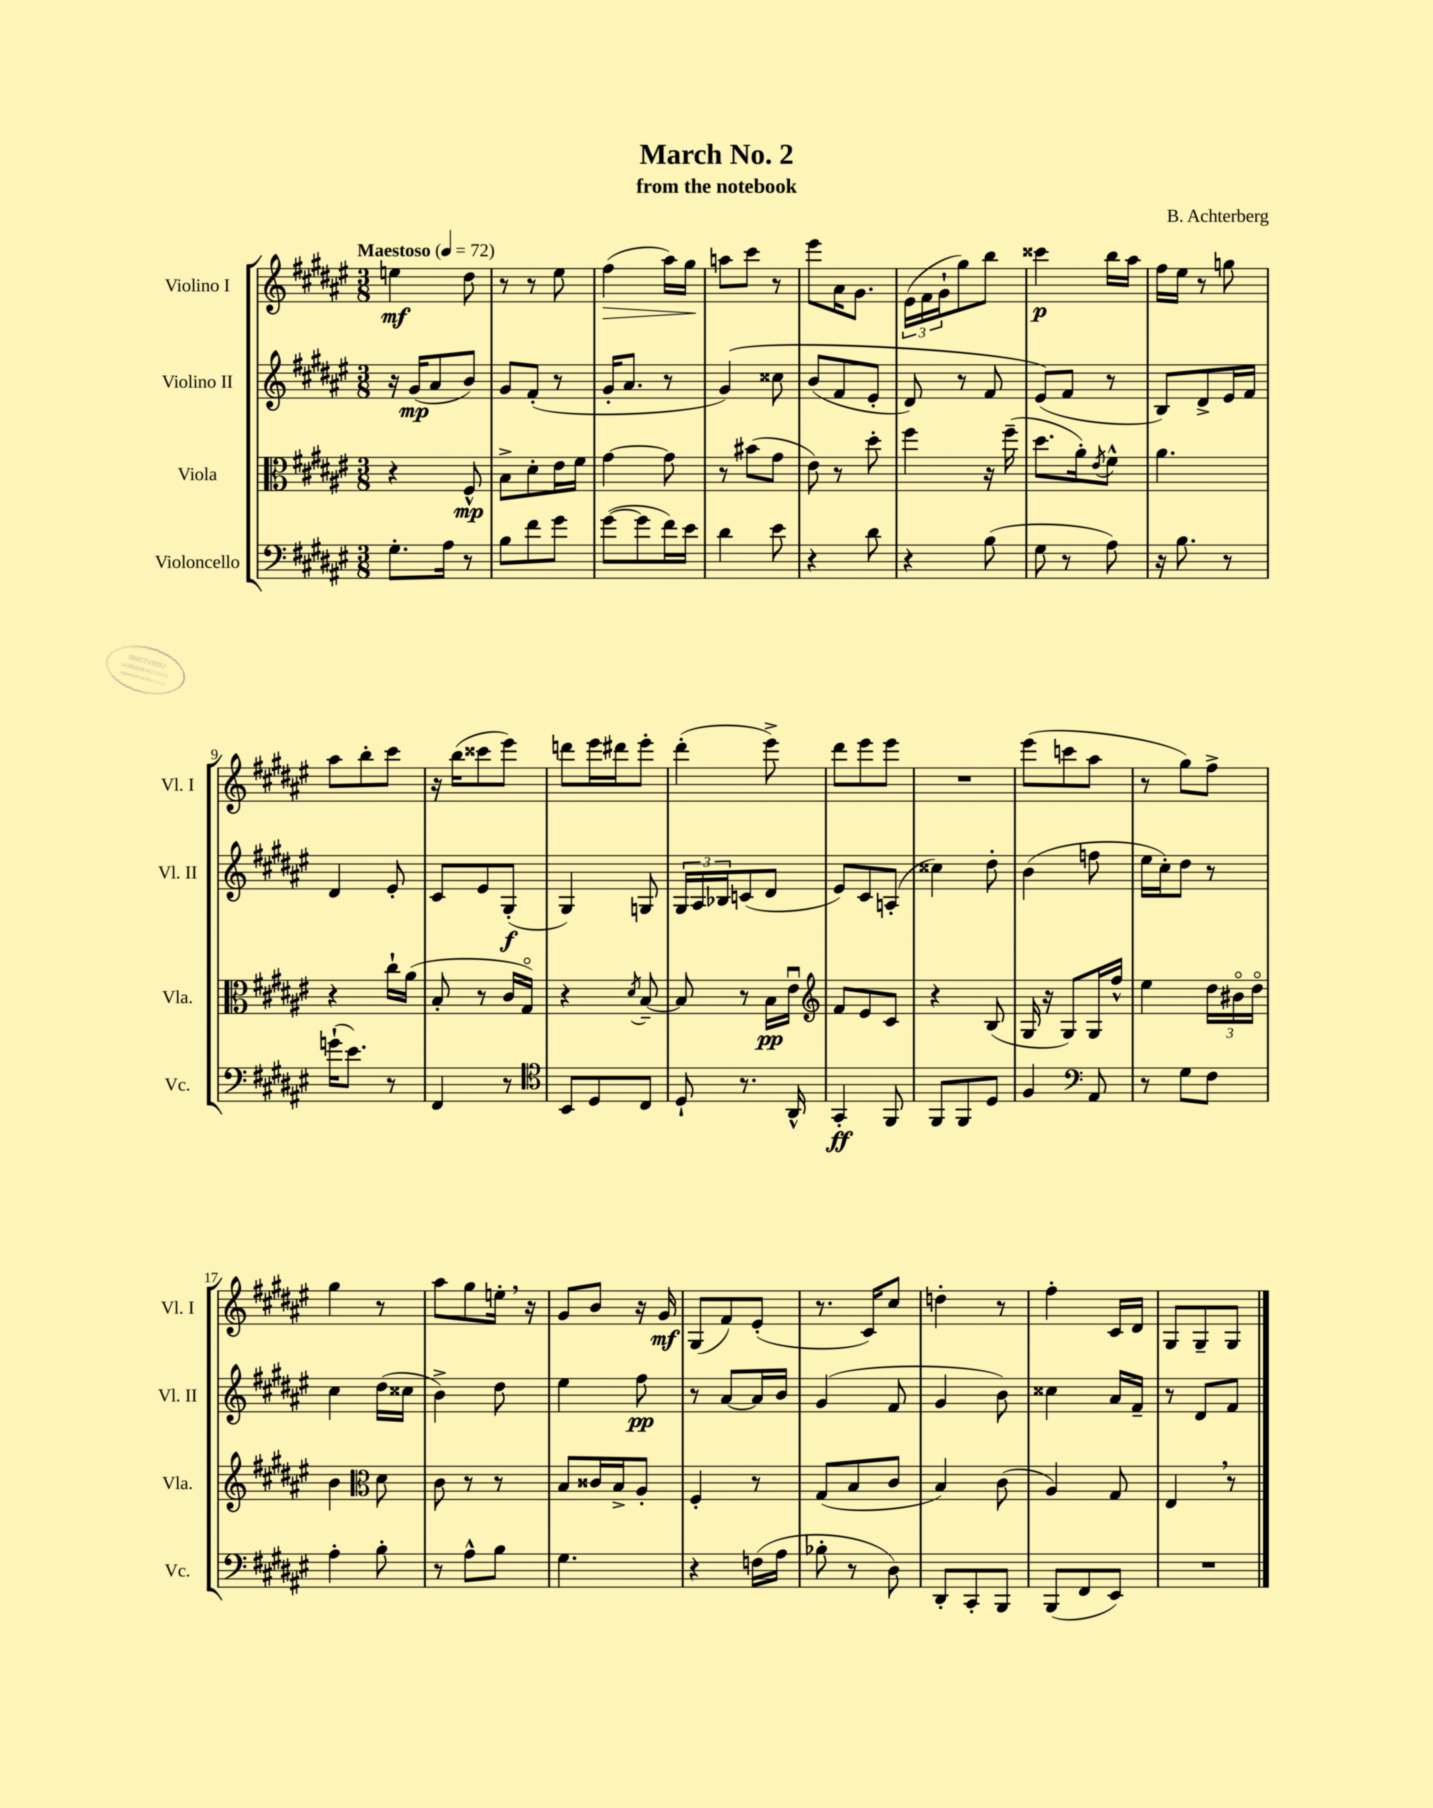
\header { title = "March No. 2" composer = "B. Achterberg" subtitle = "from the notebook" }
<<
\new StaffGroup <<
\new Staff = "s0" \with { instrumentName = "Violino I" shortInstrumentName = "Vl. I" } {
    \clef treble \key fis \major \numericTimeSignature \time 3/8 \tempo "Maestoso" 4 = 72
    e''4\mf dis''8 |
    r8 r8 eis''8 |
    fis''4\>( ais''16) gis''16\! |
    a''8 cis'''8 r8 |
    eis'''8 ais'16 gis'8. |
    \tuplet 3/2 { eis'16( fis'16 gis'16-! } gis''8) b''8 |
    cisis'''4\p b''16 ais''16 |
    fis''16 eis''16 r8 g''8 |
    ais''8 b''8-. cis'''8 |
    r16 b''16( cisis'''8 eis'''8) |
    d'''8 eis'''16 dis'''16 eis'''8-. |
    dis'''4-.( eis'''8->) |
    dis'''8 eis'''8 eis'''8 |
    R4. |
    eis'''8( c'''8 ais''8 |
    r8 gis''8) fis''8-> |
    gis''4 r8 |
    ais''8 gis''8 e''16-. \breathe r16 |
    gis'8 b'8 r16 gis'16\mf |
    gis8( fis'8) eis'8-.( |
    r8. cis'16) cis''8 |
    d''4-. r8 |
    fis''4-. cis'16 dis'16 |
    gis8 gis8-- gis8 \bar "|." |
}
\new Staff = "s1" \with { instrumentName = "Violino II" shortInstrumentName = "Vl. II" } {
    \clef treble \key fis \major \numericTimeSignature \time 3/8
    r16 gis'16\mp( ais'8 b'8) |
    gis'8 fis'8-.( r8 |
    gis'16-. ais'8. r8 |
    gis'4)\( cisis''8 |
    b'8( fis'8 eis'8-. |
    dis'8) r8 fis'8 |
    eis'8(\) fis'8 r8 |
    b8) dis'8-> eis'16 fis'16 |
    dis'4 eis'8-. |
    cis'8 eis'8 gis8-.\f( |
    gis4) g8 |
    \tuplet 3/2 { gis16 ais16 bes16 } c'8( dis'8 |
    eis'8) cis'8 a8-.( |
    cisis''4) dis''8-. |
    b'4( f''8 |
    eis''16 cis''16-.) dis''8 r8 |
    cis''4 dis''16( cisis''16 |
    b'4->) dis''8 |
    eis''4 fis''8\pp |
    r8 ais'8~ ais'16 b'16 |
    gis'4( fis'8 |
    gis'4 b'8) |
    cisis''4 ais'16 fis'16-- |
    r8 dis'8 fis'8 \bar "|." |
}
\new Staff = "s2" \with { instrumentName = "Viola" shortInstrumentName = "Vla." } {
    \clef alto \key fis \major \numericTimeSignature \time 3/8
    r4 fis8-^\mp |
    b8-> dis'8-. eis'16 fis'16 |
    gis'4~ gis'8 |
    r8 bis'8( gis'8 |
    eis'8) r8 dis''8-. |
    fis''4 r16 fis''16--( |
    dis''8. ais'16-.) \acciaccatura { eis'8 } fis'8-^ |
    ais'4. |
    r4 cis''16-! ais'16( |
    b8-. r8 cis'16 gis16\flageolet) |
    r4 \acciaccatura { dis'8 } b8~-- |
    b8 r8 b16\pp eis'16\downbow |
    \clef treble fis'8 eis'8 cis'8 |
    r4 b8( |
    gis16 r16 gis8) gis16 fis''16-^ |
    eis''4 \tuplet 3/2 { dis''16 bis'16\flageolet dis''16\flageolet } |
    b'4 \clef alto dis'8 |
    cis'8 r8 r8 |
    b8 cisis'16 b16-> ais8-. |
    fis4-. r8 |
    gis8( b8 cis'8 |
    b4) cis'8( |
    ais4) gis8 |
    eis4 \breathe r8 \bar "|." |
}
\new Staff = "s3" \with { instrumentName = "Violoncello" shortInstrumentName = "Vc." } {
    \clef bass \key fis \major \numericTimeSignature \time 3/8
    gis8.-. ais16 r8 |
    b8 fis'8 gis'8 |
    gis'8~( gis'8 fis'16) eis'16 |
    dis'4 eis'8 |
    r4 dis'8 |
    r4 b8( |
    gis8 r8 ais8) |
    r16 b8. r8 |
    g'16-!( eis'8.) r8 |
    fis,4 r8 |
    \clef tenor b,8 dis8 cis8 |
    dis8-! r8. ais,16-^ |
    gis,4-.\ff fis,8 |
    fis,8 fis,8 dis8 |
    fis4 \clef bass ais,8 |
    r8 gis8 fis8 |
    ais4-. b8-. |
    r8 ais8-^ b8 |
    gis4. |
    r4 f16( ais16 |
    bes8-. r8 dis8) |
    dis,8-. cis,8-. b,,8 |
    b,,8( fis,8 eis,8) |
    R4. \bar "|." |
}
>>
>>
